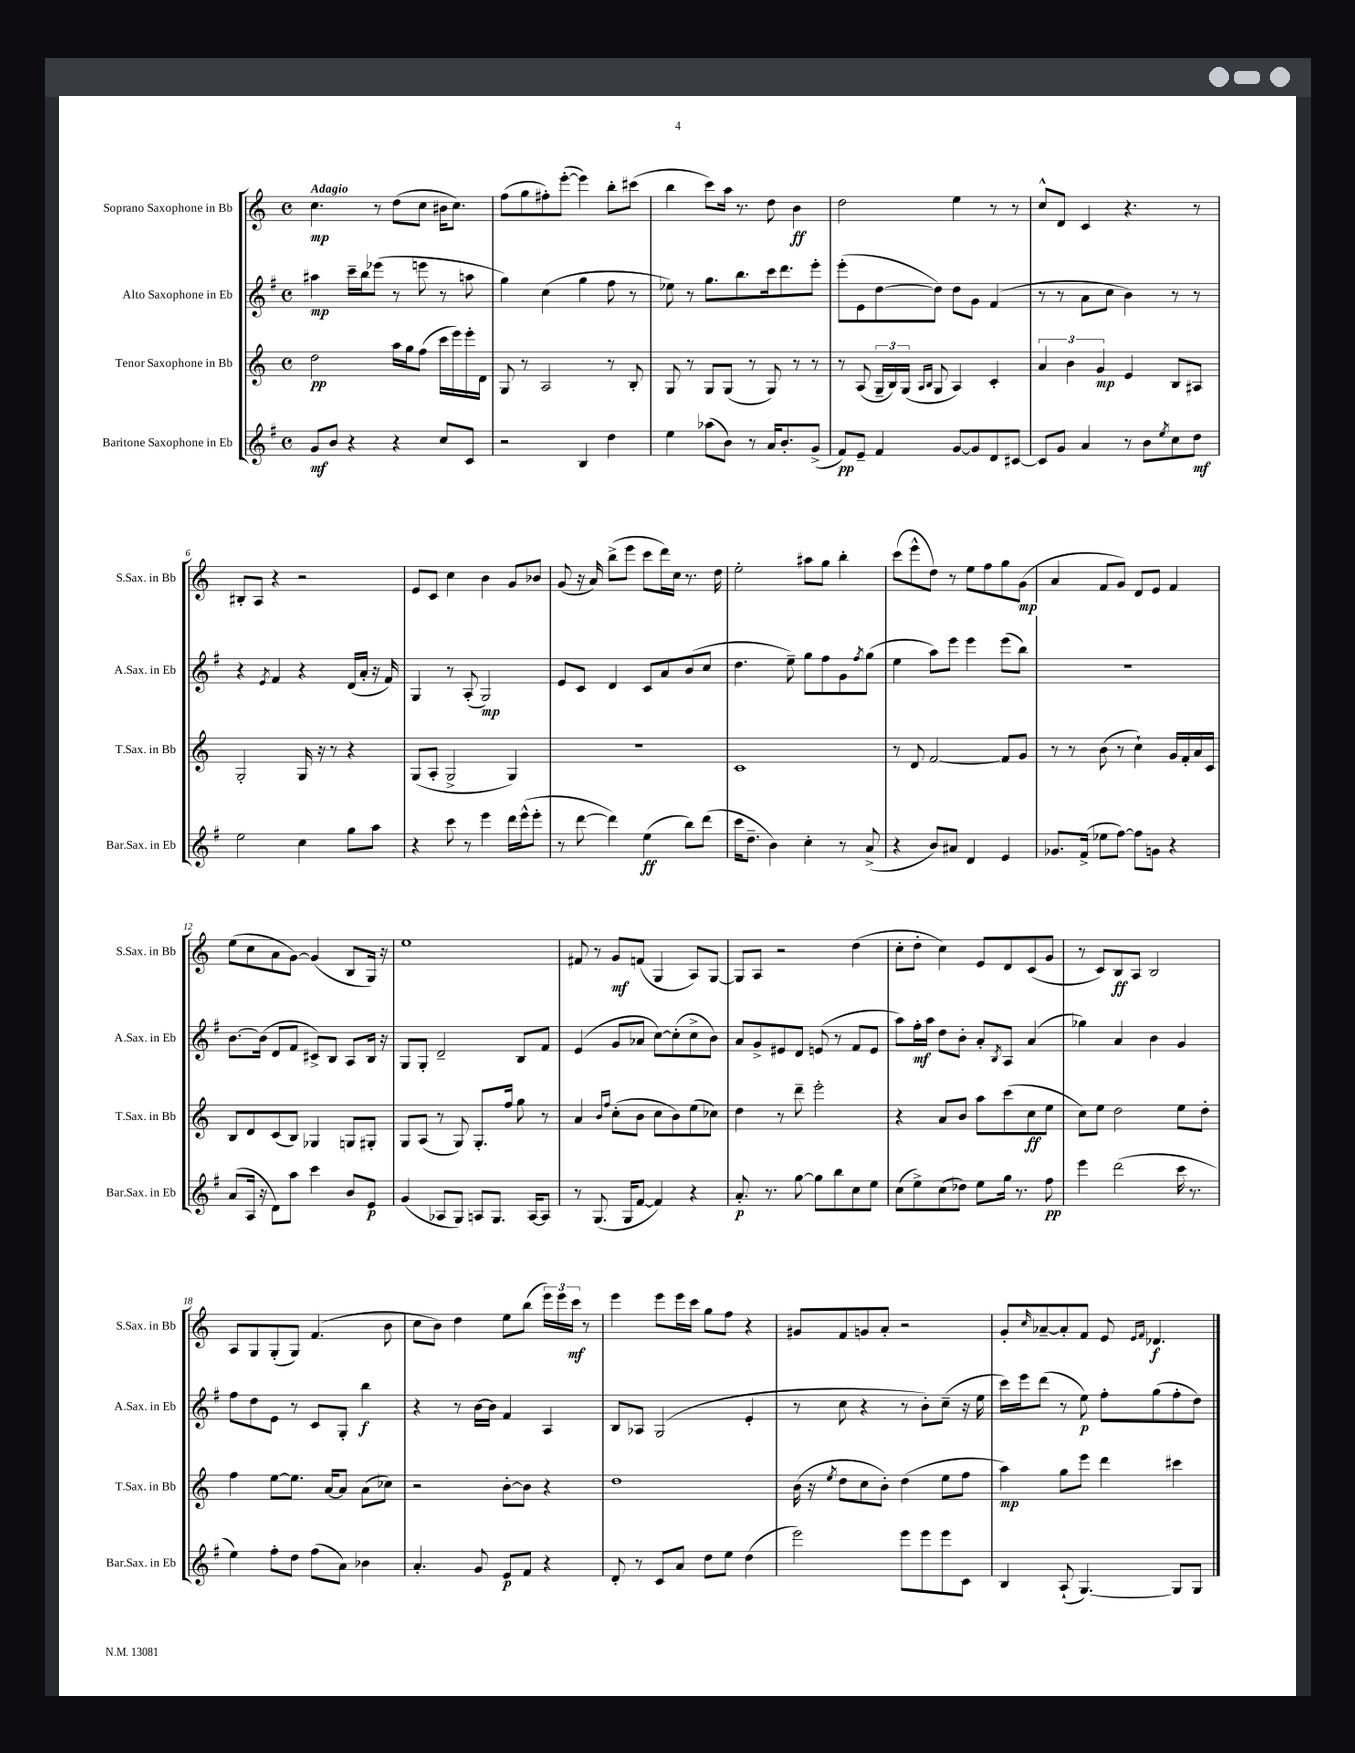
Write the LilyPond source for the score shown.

<<
\new StaffGroup <<
\new Staff = "s0" \with { instrumentName = "Soprano Saxophone in Bb" shortInstrumentName = "S.Sax. in Bb" } {
    \clef treble \key c \major \defaultTimeSignature \time 4/4 \tempo "Adagio"
    c''4.\mp r8 d''8( c''8 bis'16 c''8.) |
    f''8( g''8 fis''8-.) e'''8~-.( e'''4) b''8-. cis'''8( |
    b''4 c'''8) a''16 r8. d''8 b'4\ff |
    d''2 e''4 r8 r8 |
    c''8-^ d'8 c'4 r4. r8 |
    bis8-. a8 r4 r2 |
    e'8 c'8 c''4 b'4 g'8 bes'8 |
    g'8( r16 a'16) b''8->( e'''8 c'''8 d'''16) c''16 r8. d''16 |
    e''2-. ais''8 g''8 b''4-. |
    c'''8( e'''8-^ d''8) r8 e''8 f''8 g''8 g'8\mp( |
    a'4 f'8 g'8) d'8 e'8 f'4 |
    e''8( c''8 a'8 g'8~) g'4( b8 g16) r16 |
    e''1 |
    fis'8 r8 g'8\mf f'8( g4 a8) g8~ |
    g8 a8 r2 d''4( |
    c''8-. d''8-. c''4) e'8 d'8 c'8( g'8 |
    r8 c'8) b8\ff a8 b2 |
    a8 g8 g8-.( g8) f'4.( b'8 |
    c''8 b'8) d''4 e''8 b''8( \tuplet 3/2 { e'''16) e'''16 c'''16\mf } r8 |
    e'''4 e'''8 e'''16 c'''16 g''8 f''8 r4 |
    gis'8 f'8 g'8 a'8-. r2 |
    g'8-. \grace { c''16 } aes'8~-- aes'8-. f'8 e'8 \grace { e'16 f'16 } des'4.\f \bar "|." |
}
\new Staff = "s1" \with { instrumentName = "Alto Saxophone in Eb" shortInstrumentName = "A.Sax. in Eb" } {
    \clef treble \key g \major \defaultTimeSignature \time 4/4
    ais''4\mp c'''16-- b''16 ees'''8( r8 e'''8 r8 a''8 |
    g''4) c''4( g''4 fis''8 r8 |
    ees''8) r8 g''8. b''8. c'''16 d'''8. e'''8-. |
    e'''8-.( e'8 d''8~ d''8) d''8 g'8 fis'4( |
    r8 r8 a'8 c''8 b'4) r8 r8 |
    r4 \acciaccatura { e'8 } fis'4 r4 d'16( a'16-. r16 fis'16) |
    g4 r8 a8-.( g2\mp) |
    e'8 c'8 d'4 c'8 a'8 b'8( c''8 |
    d''4. e''8--) g''8 fis''8 g'8 \acciaccatura { fis''8 } g''8( |
    e''4 a''8) e'''8 e'''4 e'''8( b''8) |
    R1 |
    b'8.~ b'16( d'8 fis'8 cis'8->) b8 a8 b16 r16 |
    g8 g8-. d'2-- b8 fis'8 |
    e'4( g'8 aes'8 c''8~) c''8-.( c''8-> b'8) |
    a'8 g'8-> eis'8 d'8 e'8( r8 fis'8 e'8 |
    a''8) fis''16-.\mf a''16 d''8 b'8-. a'8-. \acciaccatura { b8 } a8 a'4( |
    ges''4) a'4 b'4 g'4 |
    fis''8 d''8 e'8 r8 c'8 g8-. b''4\f |
    r4 r8 b'16~ b'16 fis'4 a4 |
    b8 aes8 g2( e'4-. |
    r8 c''8 r4 r8 b'8-.) c''8--( r16 e''16 |
    c'''16) e'''16 d'''8( r8 e''8\p) fis''8-. g''8( fis''8-. d''8) \bar "|." |
}
\new Staff = "s2" \with { instrumentName = "Tenor Saxophone in Bb" shortInstrumentName = "T.Sax. in Bb" } {
    \clef treble \key c \major \defaultTimeSignature \time 4/4
    d''2\pp a''16 g''16 f''8( c'''16 e'''16) e'''16-. d'16 |
    g8 r8 a2 r8 b8-. |
    g8 r8 g8 g8( r8 g8) r8 r8 |
    r8 a8( \tuplet 3/2 { g16-- b16) g16( } \grace { a16 b16 } g8 a4) c'4-. |
    \tuplet 3/2 { a'4 b'4 g'4\mp } e'4 b8 ais8 |
    g2-. g16 r16 r8 r4 |
    g8( a8-. g2-> g4) |
    R1 |
    c'1 |
    r8 d'8 f'2~ f'8 g'8 |
    r8 r8 b'8( r8 c''4-!) g'16 f'16-. a'16 c'16 |
    b8 d'8 c'8( b8) ges4 g8 gis8-. |
    g8 a8( r8 g8) g8.-. f''16 g''8 r8 |
    a'4 \grace { b'16 f''16 } c''8-.( b'8 c''8 b'8) e''8( ces''8) |
    d''4 r8 d'''8-- e'''2-. |
    r4 a'8 b'8 a''8 c'''8( c''8\ff e''8 |
    c''8) e''8 d''2 e''8 d''8-. |
    f''4 e''8~ e''8. a'16~ a'8 a'8( ces''8) |
    r2 b'8~-. b'8 r4 |
    d''1 |
    b'16( r16 \acciaccatura { e''8 } d''8 c''8 b'8-.) d''4( e''8 f''8 |
    a''4\mp) g''8 e'''8 d'''4 cis'''4 \bar "|." |
}
\new Staff = "s3" \with { instrumentName = "Baritone Saxophone in Eb" shortInstrumentName = "Bar.Sax. in Eb" } {
    \clef treble \key g \major \defaultTimeSignature \time 4/4
    g'8\mf b'8 r4 r4 c''8 c'8 |
    r2 b4 d''4 |
    e''4 aes''8( b'8) r8 a'16 b'8.-. g'8->( |
    fis'8\pp) e'8-- fis'4 g'8~ g'8 d'8 cis'8~ |
    cis'8 g'8 a'4 r8 b'8 \acciaccatura { e''8 } c''8 d''8\mf |
    e''2 c''4 g''8 a''8 |
    r4 c'''8 r8 e'''4 d'''16 e'''16-^( e'''8-. |
    r8 d'''8~ d'''4) e''4\ff( b''8) d'''8( |
    c'''16 d''8.-- b'4) c''4-. r8 a'8->( |
    r4 b'8) ais'8 d'4 e'4 |
    ges'8. fis'16->( ees''8 fis''8~) fis''8 g'8 r4 |
    a'8( a16 r16 d'8) a''8 c'''4 b'8 e'8\p |
    g'4( aes8 g8) a8 g8. a16~ a8 |
    r8 g8.( g16 fis'8~ fis'4) r4 |
    a'8.-.\p r8. g''8~ g''8 b''8 c''8 e''8 |
    c''8( e''8->) c''8( des''8) e''8 g''16 r8. fis''8\pp |
    e'''4 d'''2( c'''16 r8. |
    e''4) fis''8-. d''8 fis''8( a'8) bes'4 |
    a'4.-. g'8 e'8\p fis'8 r4 |
    d'8-. r8 c'8 a'8 d''8 e''8 d''4( |
    e'''2) e'''8 e'''8 e'''8 c'8 |
    b4 a8-!( g4.~) g8 g8 \bar "|." |
}
>>
>>
